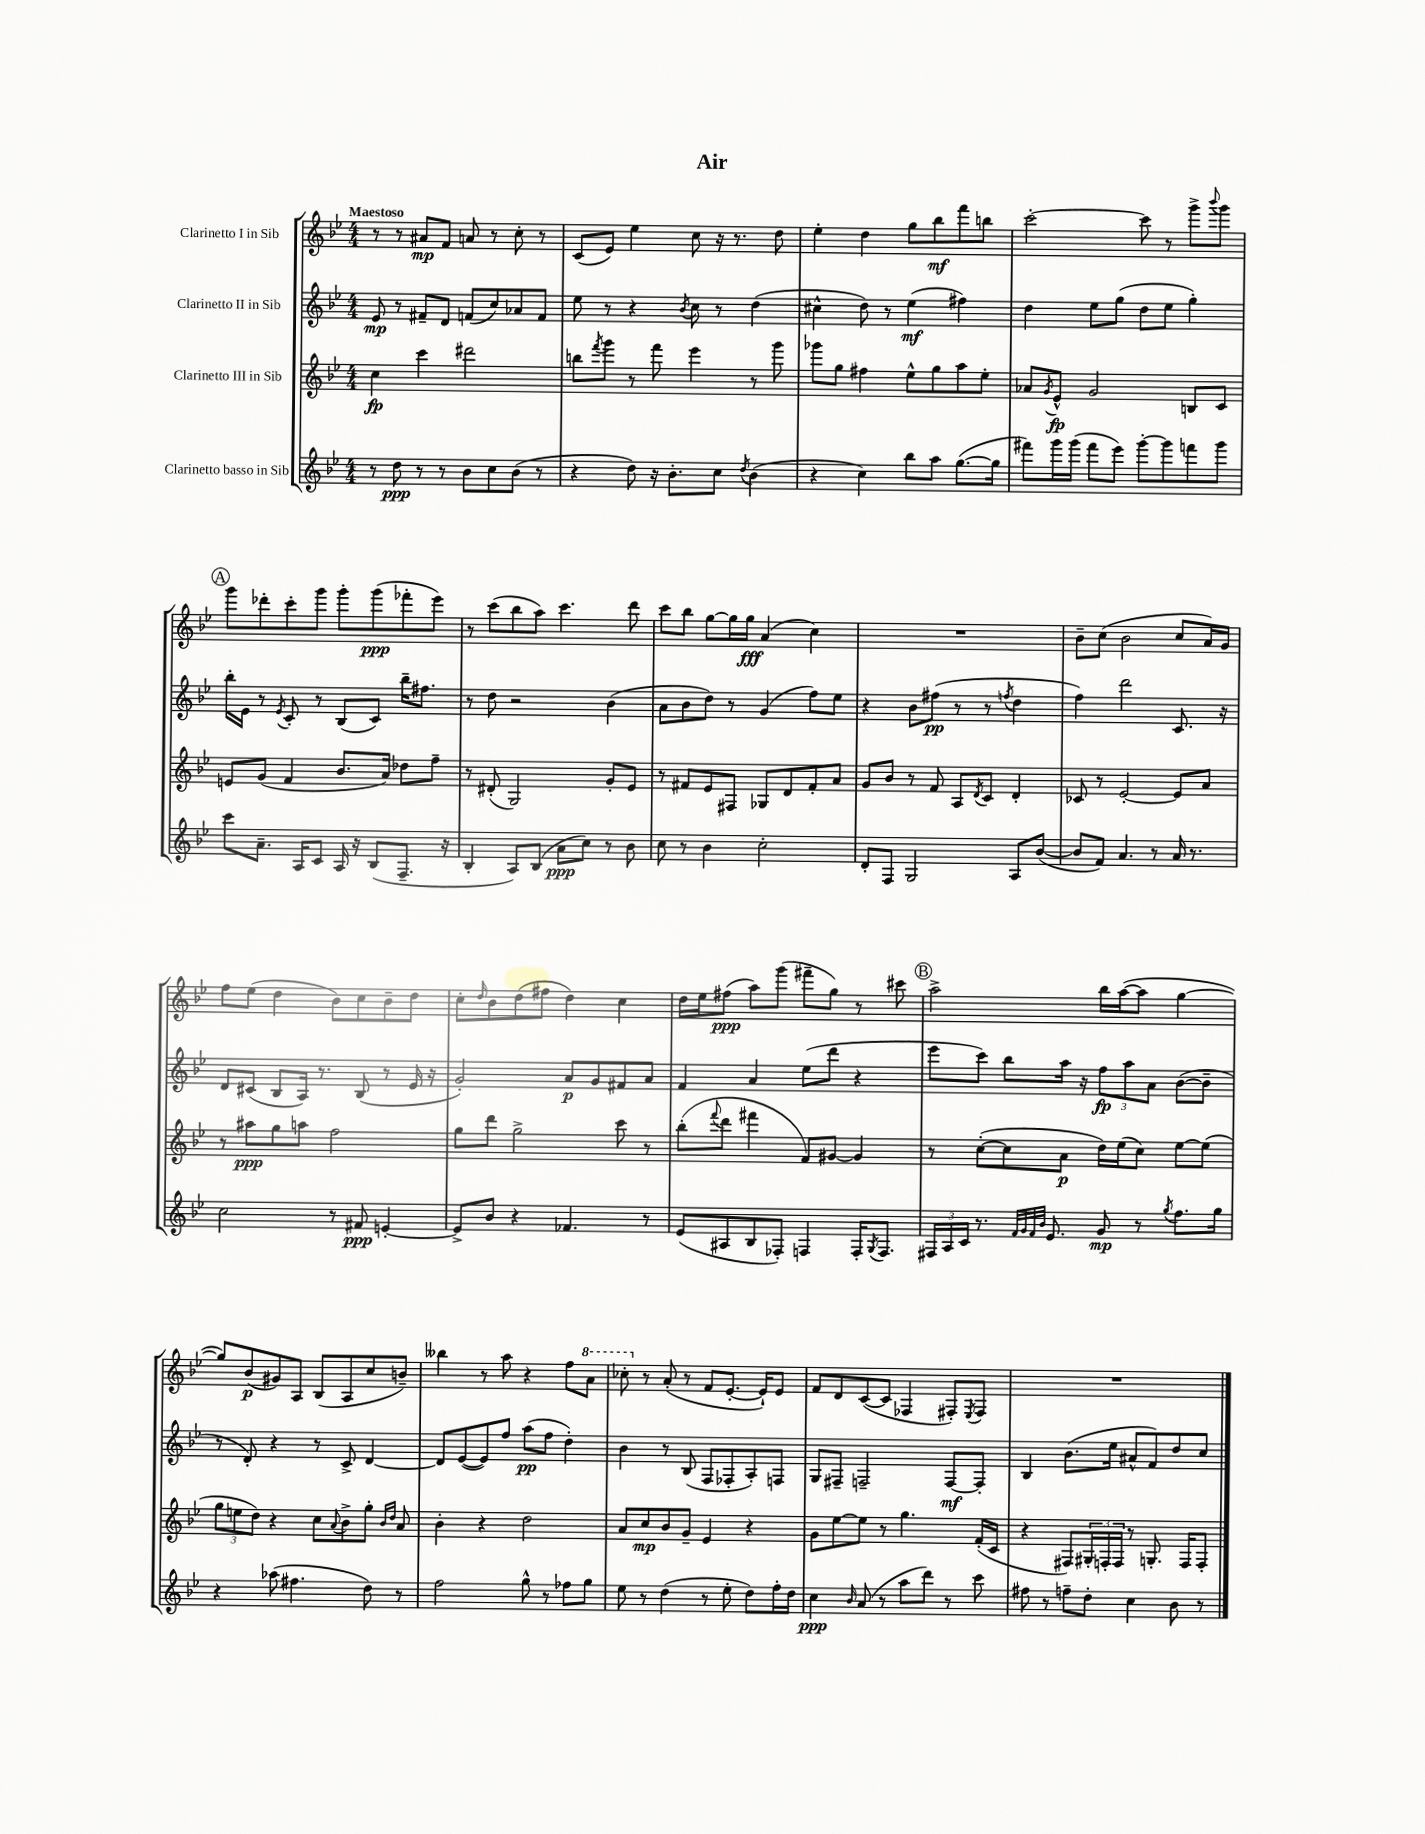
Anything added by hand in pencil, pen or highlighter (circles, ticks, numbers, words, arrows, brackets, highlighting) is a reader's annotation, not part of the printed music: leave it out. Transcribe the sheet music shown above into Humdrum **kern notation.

**kern	**kern	**kern	**kern
*staff4	*staff3	*staff2	*staff1
*clefG2	*clefG2	*clefG2	*clefG2
*k[b-e-]	*k[b-e-]	*k[b-e-]	*k[b-e-]
*M4/4	*M4/4	*M4/4	*M4/4
8r	4cc	8e-	8r
8dd	.	8r	8r
8r	4ccc	8f#~	8a#
8r	.	8d	8f
8b-	2ddd#	(8f	8a
8cc	.	8cc)	8r
(8b-	.	8a-	8cc'
8r	.	8f	8r
=	=	=	=
4r	8bb	8ee-	(8c
.	8qfff	.	.
.	8ggg	8r	8e-)
8dd)	8r	4r	4ee-
16r	8fff	.	.
8.b-'	.	.	.
.	.	8qb-	.
.	4eee-	8cc	8cc
8cc	.	8r	16r
.	.	.	8.r
8qdd	.	.	.
(4b-	8r	(4dd	.
.	8ggg	.	8dd
=	=	=	=
4r	8ggg-	4cc#^^	4ee-'
.	8gg	.	.
4cc)	4ff#	8dd)	4dd
.	.	8r	.
8bb-	8ee-^^	(4ee-	8gg
8aa	8gg	.	8bb-
([8.gg	8aa	4ff#)	8fff
.	8ee-'	.	8bb
16gg]	.	.	.
=	=	=	=
8fff#)	8a-	4dd	[2ccc'
.	8qg	.	.
16ggg	8e-^^	.	.
(16ggg	.	.	.
8fff#	2g	8ee-	.
8eee-)	.	(8gg	.
[8ggg'	.	8dd	8ccc]
8ggg]	.	8ee-	8r
8fff	8B	4gg')	8ggg^
.	.	.	8qqbbb-
8ggg	8c	.	8ggg
=	=	=	=
8ccc	8e	16bb-'	8ggg
.	.	16e-	.
8.a~	(8g	8r	8ddd-'
.	.	8qe-	.
.	4f	8c'	8ccc'
16A	.	.	.
8c	.	8r	8ggg
16A	8.b-	(8B-	8ggg'
16r	.	.	.
(8B-	.	8c)	(8ggg
.	16a)	.	.
8.F~	8dd-	16bb-~	8fff-'
.	.	8.ff#	.
.	8ff~	.	8eee-)
16r	.	.	.
=	=	=	=
4B-'	8r	8r	8r
.	(8d#'	8dd	(8ccc
8A)	2G)	2r	8bb-
(8B-	.	.	8aa)
8a	.	.	4.ccc
8cc)	.	.	.
8r	8g'	(4b-	.
8b-	8e-	.	8ddd
=	=	=	=
8cc	8r	8a	8ccc
8r	8f#	8b-	8bb-
4b-	8e-	8dd)	[8gg
.	8F#	8r	16gg]
.	.	.	16gg
2cc'	8G-	(4g	(4a
.	8d	.	.
.	8f#'	8ff)	4cc)
.	8a	8ee-	.
=	=	=	=
8d'	8g	4r	1r
8F	8b-	.	.
2G	8r	8b-	.
.	8f	(8ff#	.
.	8A	8r	.
.	8qd	.	.
.	8c	8r	.
.	.	8qff	.
8A	4d'	4dd	.
([8b-	.	.	.
=	=	=	=
8b-]	8c-	4ff)	8b-~
8f)	8r	.	(8cc
4.a	[2e-'	2ddd	2b-
8r	.	.	.
16a	8e-]	8.c	8cc
8.r	.	.	.
.	8a	.	16a)
.	.	16r	16g
=	=	=	=
2cc	8r	8d	8ff
.	8aa#	(8c#	(8ee-
.	8gg	8B-	4dd
.	8aa	16A)	.
.	.	8.r	.
8r	2ff	.	8b-)
8f#	.	(8B-	8cc
[4e'	.	8r	8b-~
.	.	16e-	8dd
.	.	16r	.
=	=	=	=
8e^]	8gg	2g')	8cc'
.	.	.	16qqdd
8b-	8ddd	.	8b-
4r	2gg^	.	(8dd
.	.	.	8ff#
4.f-	.	8a	4dd)
.	.	8g	.
.	8ccc	8f#	4cc
8r	8r	8a	.
=	=	=	=
(8e-	(8bb-'	4f	16dd
.	.	.	16ee-
.	8qqfff	.	.
8A#	8ddd	.	(8ff#
8B-	4fff#	4a	8aa)
8F-')	.	.	(8ggg
4F	8f)	(8ee-	8fff#~
.	[8g#	8ddd	8gg)
16F'	4g#]	4r	8r
8qG	.	.	.
8.F	.	.	.
.	.	.	8ccc#
=	=	=	=
24F#	8r	8eee-	2aa^
24A	.	.	.
24c	.	.	.
8.r	([8cc'	8ccc)	.
.	8cc]	8bb-	.
32qqf	.	.	.
32qqg	.	.	.
32qqf	.	.	.
32qqb-	.	.	.
8.e-	.	.	.
.	8a	16aa	.
.	.	16r	.
8g	16dd)	12ff	16bb-
.	(16ee-	.	([16aa
.	.	12aa	.
8r	8cc)	.	8aa]
.	.	12a	.
8qgg	.	.	.
8.ff	[8ee-	([8b-	[4gg
.	(8ee-]	8b-~]	.
16gg	.	.	.
=	=	=	=
4r	12gg	8r	8gg])
.	12ee	.	.
.	.	8d')	(8b-
.	12dd)	.	.
(8aa-	4r	4r	8g#)
4.ff#	.	.	8A
.	8cc	8r	(8B-
.	8qqa	.	.
.	8b-^	8c^	8A
8dd)	8gg'	[4d	8cc
.	16qqb-	.	.
.	16qqdd	.	.
8r	8a	.	8b~)
=	=	=	=
2ff	4b-'	8d]	4bb--
.	.	([8e-	.
.	4r	8e-])	8r
.	.	8ff	8aa
8gg^^	2dd	(8aa	4r
8r	.	8ff	.
8ff-	.	4dd')	8ff
8gg	.	.	8aa
=	=	=	=
8ee-	8a	4b-	8ccc-'
8r	8cc	.	8r
(4dd	8b-	8r	(8a'
.	8g~	(8B-	8r
8r	4e-	8F	8f
8ee-'	.	8F-'	[8.e-'
8dd)	4r	8A')	.
.	.	.	16e-`])
16ff'	.	8F	8e-
16dd	.	.	.
=	=	=	=
4cc	8g	8G	8f
.	[8ee-	8F#~	8d
16qqb-	.	.	.
(8a	8ee-]	2F~	([8c
8r	8r	.	8c]
8aa	4.gg	.	4F-
8ddd)	.	.	.
8r	.	[8F	8F#')
.	.	.	8qE-
8ccc	(16f'	8F']	8F#
.	16c	.	.
=	=	=	=
8ff#	4r	4B-	1r
8r	.	.	.
8ff~	8F#)	(8.b-	.
8dd'	24G#'	.	.
.	24F'	.	.
.	.	16ee-	.
.	24F	.	.
4cc	8r	8a#^^	.
.	8.G'	8f)	.
8b-	.	8dd	.
.	16F	.	.
8r	8F'	8cc	.
==	==	==	==
*-	*-	*-	*-
